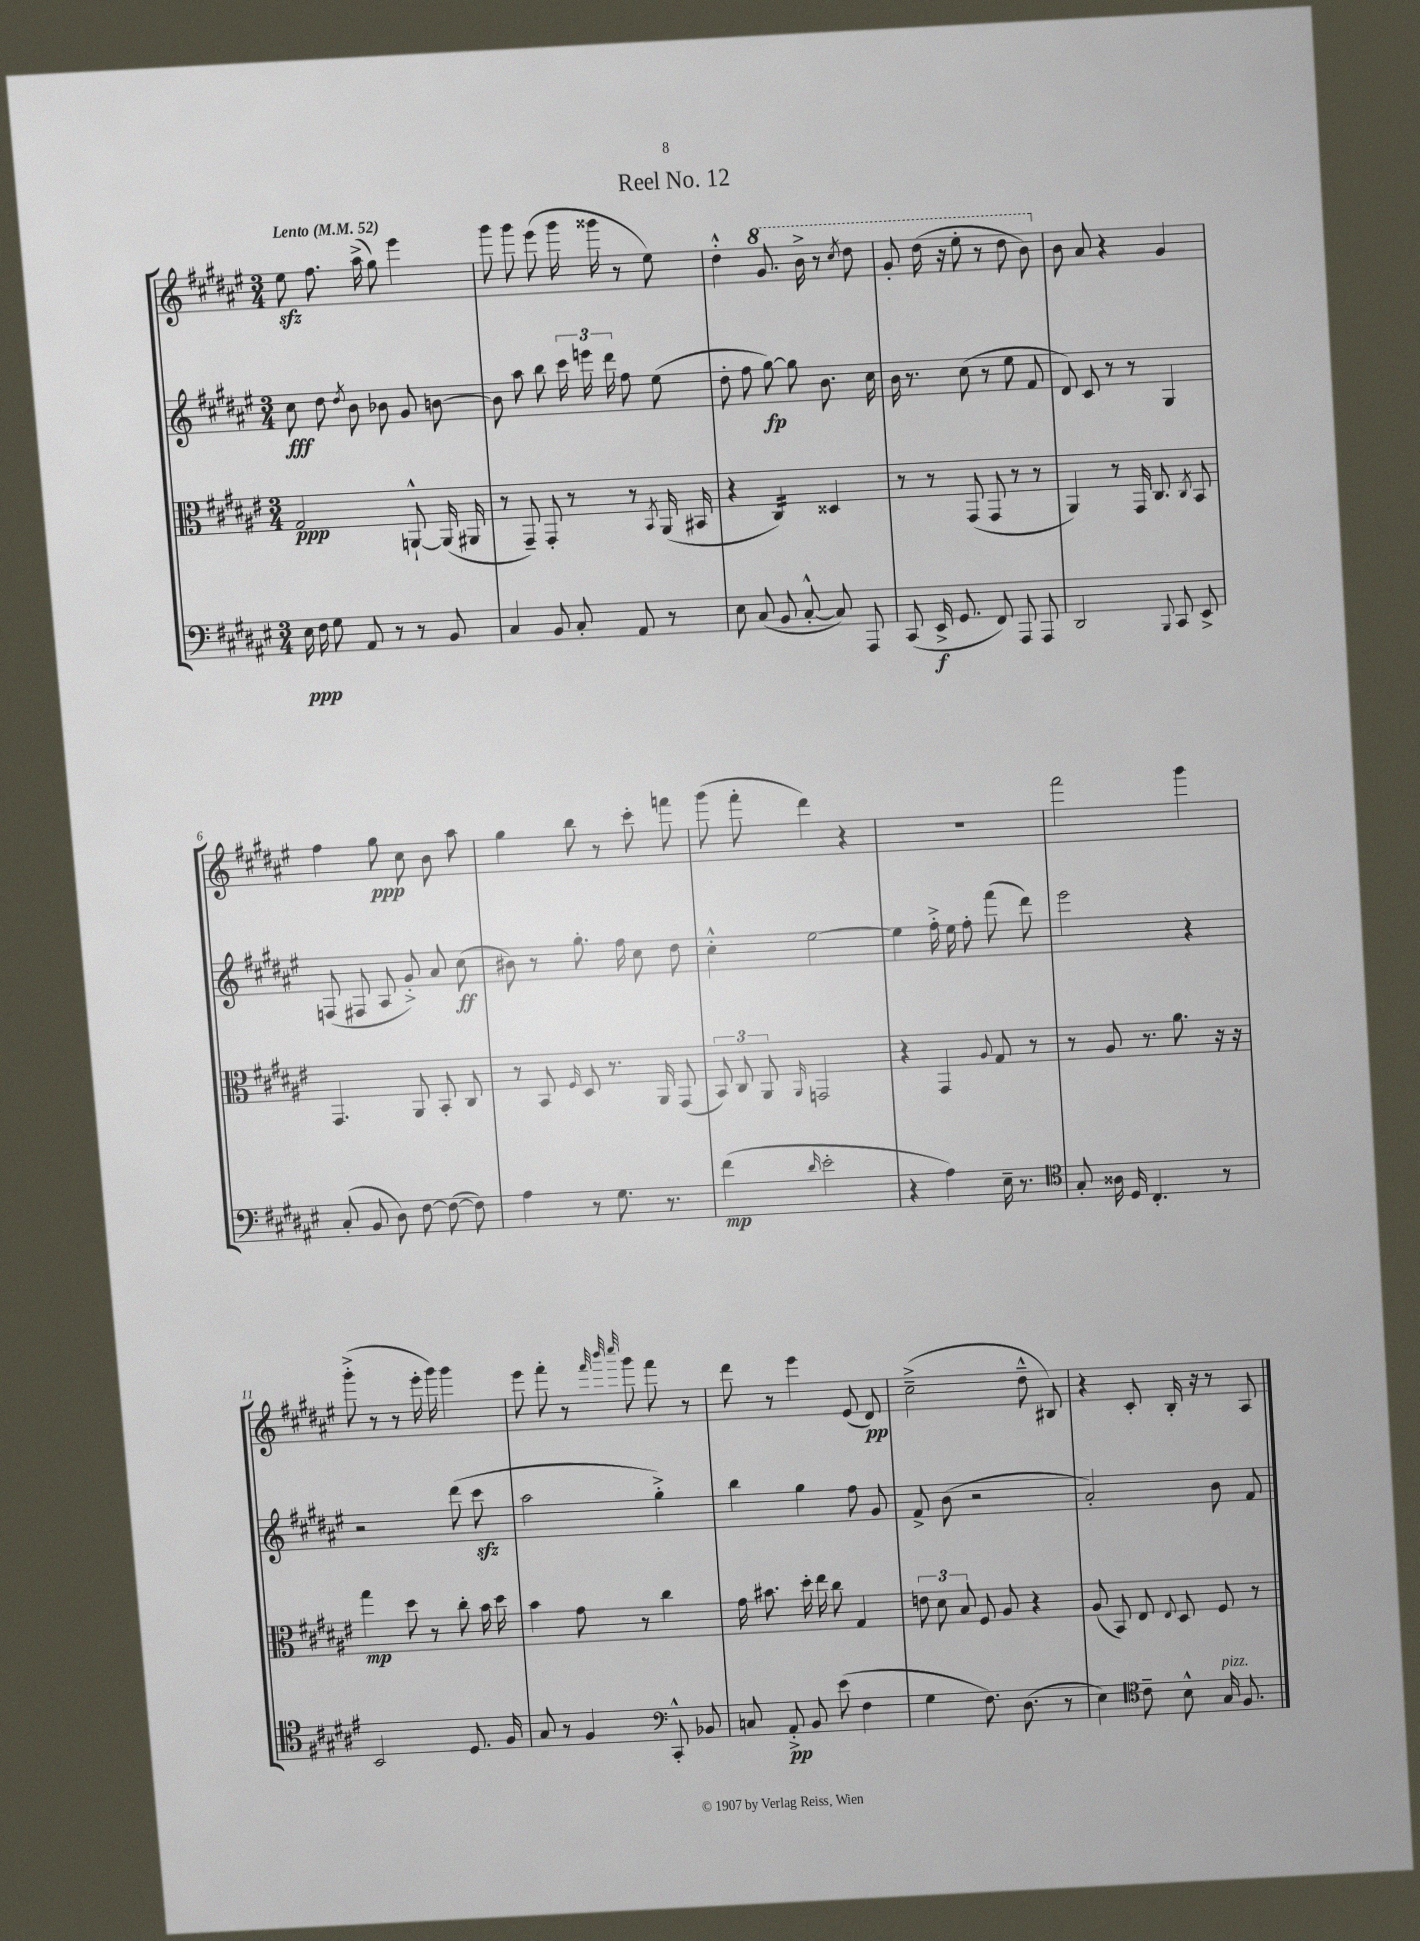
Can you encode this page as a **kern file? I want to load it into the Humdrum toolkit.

**kern	**kern	**kern	**kern
*staff4	*staff3	*staff2	*staff1
*clefF4	*clefC3	*clefG2	*clefG2
*k[f#c#g#d#a#e#]	*k[f#c#g#d#a#e#]	*k[f#c#g#d#a#e#]	*k[f#c#g#d#a#e#]
*M3/4	*M3/4	*M3/4	*M3/4
*MM52	*MM52	*MM52	*MM52
16E#	2G#	8cc#	8ee#
16F#	.	.	.
8G#	.	8dd#	8.ff#
.	.	8qdd#	.
8AA#	.	8b	.
.	.	.	(16aa#^
8r	.	8b-	8gg#)
8r	[8AA`^^	8g#	4eee#
8BB	(16AA]	[8b	.
.	16AA#	.	.
=	=	=	=
4C#	8r	8b]	8ggg#
.	8GG#~)	8aa#	8ggg#
8BB	8GG#'	8bb	(8eee#
8C#'	8r	24ccc#	16ggg#
.	.	24eee	.
.	.	.	16ggg##
.	.	24ddd#	.
8AA#	8r	8ff#	8r
.	8qBB	.	.
8r	(16AA#	(8ee#	8ee#)
.	16BB#	.	.
=	=	=	=
8E#	4r	8dd#'	4dd#'^^
(8C#	.	8ff#	.
8BB	4C#)	[8gg#)	8.gg#
[8C#'^^	.	8gg#]	.
.	.	.	16bb^
8C#])	4D##	8.b	8r
.	.	.	8qccc#
8AAA#	.	.	8ddd#
.	.	16cc#	.
=	=	=	=
(8CC#	8r	16b	8gg#'
.	.	8.r	.
16EE#^	8r	.	(16ddd#
8.GG#	.	.	16r
.	(8GG#	(8cc#	8eee#'
8FF#)	8GG#	8r	8r
8AAA#	8r	8ee#	8ddd#
8AAA#	8r	8f#	8bb)
=	=	=	=
2DD#	4AA#)	8d#)	8b
.	.	8c#	8a#
.	8r	8r	4r
.	16GG#	8r	.
.	8.C#	.	.
8qqBBB	.	.	.
8CC#	.	4G#	4g#
.	8qC#	.	.
8EE#^	8BB	.	.
=	=	=	=
(8C#'	4.GG#	(8F	4ff#
8BB	.	8F#	.
8D#)	.	8A#	8gg#
[8F#	8AA#	8g#'^)	8cc#
(8F#_	8BB'	8a#	8b
8F#])	8C#	(8cc#	8aa#
=	=	=	=
4A#	8r	8b#)	4gg#
.	8BB	8r	.
.	16qqF#	.	.
8r	8D#	8.gg#'	8bb
8.G#	8.r	.	8r
.	.	16ff#	.
.	.	8cc#	8ccc#'
8.r	16AA#	.	.
.	(8GG#	8dd#	8fff
=	=	=	=
(4f#	12BB)	4cc#'^^	(8ggg#
.	12C#	.	.
.	.	.	8fff#'
.	12AA#	.	.
16qqd#	16qqAA#	.	.
2e#'	2GG	[2ee#	4ddd#)
.	.	.	4r
=	=	=	=
4r	4r	4ee#]	2.r
4A#)	4GG#	16ff#'^	.
.	.	16ee#	.
.	.	8ff#'	.
.	8qqA#	.	.
16E#~	8G#	(8fff#	.
8.r	.	.	.
.	8r	8ddd#)	.
=	=	=	=
*clefC4	*	*	*
8G#'	8r	2eee#	2fff#
16A##	8A#	.	.
16D#	.	.	.
4.C#'	8.r	.	.
.	8.a#	.	.
.	.	4r	4ggg#
8r	16r	.	.
.	16r	.	.
=	=	=	=
2BB	4gg#	2r	(8ggg#'^
.	.	.	8r
.	8dd#	.	8r
.	8r	.	16eee#'
.	.	.	16ggg#)
8.D#	8cc#'	(8ddd#	4ggg#
.	16b	8ccc#	.
16F#	16dd#	.	.
=	=	=	=
8G#	4b	2aa#	8eee#
8r	.	.	8fff#'
4F#	8g#	.	8r
.	.	.	32qqfff#
.	.	.	32qqbbb
.	.	.	32qqcccc#
.	8r	.	8ggg#
*clefF4	*	*	*
8CC#'^^	4cc#	4gg#'^)	8fff#
8BB-	.	.	8r
=	=	=	=
8C	16g#	4bb	8ddd#
.	8.b#	.	.
8AA#'^	.	.	8r
8BB	16dd#'	4gg#	4eee#
.	16ee#	.	.
(8e#	8cc#	.	.
4F#	4G#	8ff#	(8e#
.	.	8g#	8d#)
=	=	=	=
4G#	12e	8f#^	(2cc#~^
.	12d#	.	.
.	.	(8b	.
.	12B	.	.
8.F#)	8F#	2r	.
.	8A#	.	.
(8.D#	.	.	.
.	4r	.	8dd#~^^
8r	.	.	8B#)
=	=	=	=
4E#)	(8A#	2a#')	4r
.	8BB)	.	.
*clefC4	*	*	*
8c#~	8E#	.	8c#'
.	8qqE#	.	.
8B^^	8D#	.	16B'
.	.	.	16r
16G#	8F#	8b	8r
8.F#	.	.	.
.	8r	8f#	8A#
==	==	==	==
*-	*-	*-	*-
